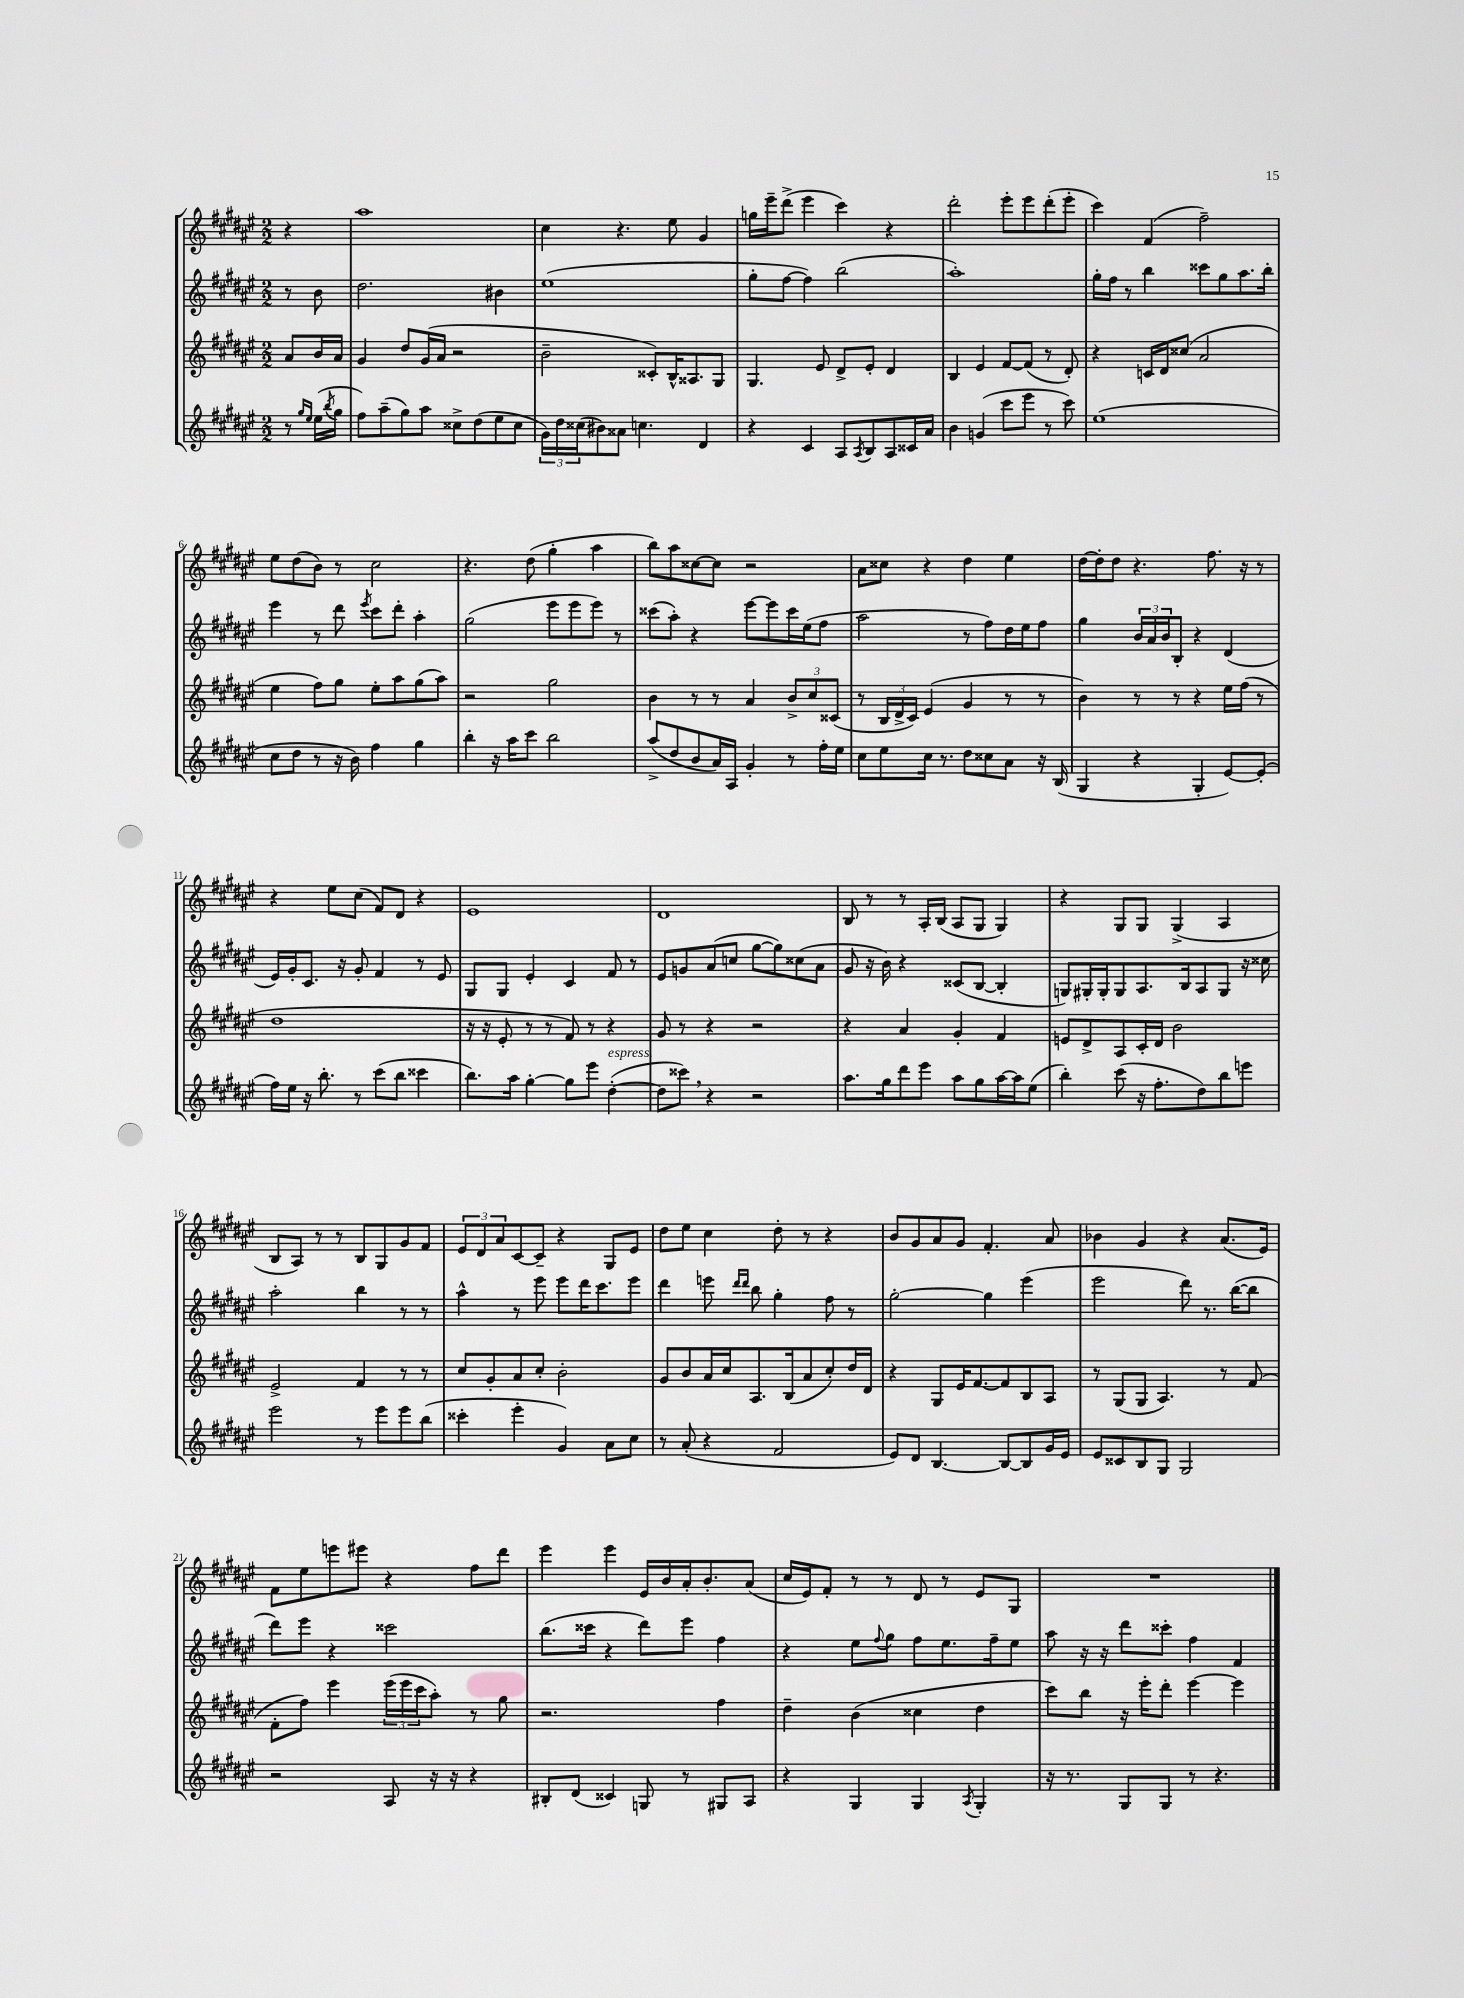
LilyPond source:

<<
\new StaffGroup <<
\new Staff = "s0" {
    \clef treble \key fis \major \numericTimeSignature \time 2/2 \partial 4
    r4 |
    ais''1 |
    cis''4 r4. eis''8 gis'4 |
    g''16 eis'''16-- dis'''8->( eis'''4 cis'''4) r4 |
    dis'''2-. eis'''8-. eis'''8 dis'''8-.( eis'''8-. |
    cis'''4) fis'4( fis''2--) |
    eis''8 dis''8( b'8) r8 cis''2 |
    r4. dis''8( gis''4-. ais''4 |
    b''8) ais''8 cisis''8~ cisis''8 r2 |
    ais'8 cisis''8 r4 dis''4 eis''4 |
    dis''16~ dis''16-. dis''8 r4. fis''8. r16 r8 |
    r4 eis''8 cis''8( fis'8) dis'8 r4 |
    eis'1 |
    dis'1 |
    b8 r8 r8 ais16-. b16( ais8 gis8 gis4) |
    r4 gis8 gis8 gis4->( ais4 |
    b8 ais8) r8 r8 b8 gis8 gis'8 fis'8 |
    \tuplet 3/2 { eis'8 dis'8 ais'8 } cis'8~ cis'8-- r4 gis8 eis'8 |
    dis''8 eis''8 cis''4 dis''8-. r8 r4 |
    b'8 gis'8 ais'8 gis'8 fis'4.-. ais'8 |
    bes'4 gis'4 r4 ais'8.( eis'16) |
    fis'8 eis''8 e'''8 eis'''8 r4 fis''8 dis'''8 |
    eis'''4 eis'''4 eis'16 b'16 ais'16-. b'8.-. ais'8( |
    cis''16 eis'16) fis'8-. r8 r8 dis'8 r8 eis'8 gis8 |
    R1 \bar "|." |
}
\new Staff = "s1" {
    \clef treble \key fis \major \numericTimeSignature \time 2/2 \partial 4
    r8 b'8 |
    dis''2. bis'4 |
    eis''1( |
    gis''8-. fis''8~ fis''4) b''2( |
    ais''1-.) |
    gis''16-. fis''16 r8 b''4 cisis'''8 gis''8 ais''8. b''16-. |
    eis'''4 r8 dis'''8 \acciaccatura { eis'''8 } cis'''8 dis'''8-. ais''4-. |
    gis''2( eis'''8 eis'''8 eis'''8) r8 |
    cisis'''8( ais''8-.) r4 eis'''8~ eis'''8 cisis'''16 eis''16( fis''8 |
    ais''2 r8 fis''8) dis''16 eis''16 fis''8 |
    gis''4 \tuplet 3/2 { b'16 ais'16 b'16 } b8-. r4 dis'4( |
    eis'16) gis'16-. cis'8. r16 gis'8-. fis'4 r8 eis'8 |
    gis8 gis8 eis'4-. cis'4 fis'8 r8 |
    eis'8 g'8 ais'8( c''8 gis''8~ gis''8) cisis''8( ais'8 |
    gis'8 r16 b'16) r4 cisis'8( b8~ b4-. |
    g8) gis16-. gis16-. gis8 ais8. b16 ais8 gis8 r16 cisis''16 |
    ais''2-. b''4 r8 r8 |
    ais''4-^ r8 eis'''8 eis'''8 dis'''16 cis'''8. eis'''8 |
    dis'''4 e'''8 \grace { dis'''16 dis'''16 } b''8 gis''4-. fis''8 r8 |
    gis''2~-. gis''4 eis'''4( |
    eis'''2 dis'''8) r8. b''16~( b''8 |
    dis'''8) eis'''8 r4 cisis'''2 |
    b''8.( cisis'''16 r4 dis'''8) eis'''8 fis''4 |
    r4 eis''8 \appoggiatura { fis''8 } gis''8 fis''8 eis''8. fis''16-- eis''8 |
    ais''8 r16 r16 dis'''8 cisis'''8-. fis''4 fis'4 \bar "|." |
}
\new Staff = "s2" {
    \clef treble \key fis \major \numericTimeSignature \time 2/2 \partial 4
    ais'8 b'16 ais'16 |
    gis'4 dis''8 gis'16( ais'16 r2 |
    b'2-- cisis'8-.) b16-^ aisis8. gis8 |
    gis4. eis'8 dis'8-> eis'8-. dis'4 |
    b4 eis'4 fis'8~ fis'8( r8 dis'8-.) |
    r4 c'16 dis'16 cisis''8( ais'2 |
    eis''4 fis''8) gis''8 eis''8-. ais''8 gis''8( ais''8) |
    r2 gis''2 |
    b'4 r8 r8 ais'4 \tuplet 3/2 { b'8-> cis''8 cisis'8( } |
    r8 \tuplet 3/2 { b16 dis'16-> cis'16) } eis'4( gis'4 r8 r8 |
    b'4) r8 r8 r4 eis''16 fis''16( r8 |
    dis''1 |
    r16 r16 eis'8-. r8 r8 fis'8) r8 r4 |
    gis'8 r8 r4 r2 |
    r4 ais'4 gis'4-. fis'4 |
    e'8 dis'8-> ais8 cis'16-. dis'16 b'2 |
    eis'2-> fis'4 r8 r8 |
    cis''8 gis'8-. ais'8 cis''8-. b'2-. |
    gis'8 b'8 ais'16 cis''16 ais8. b16( ais'8 cis''8-.) dis''16 dis'16 |
    r4 gis8 eis'16 fis'8.~ fis'8 b8 ais8 |
    r8 gis8( gis8 ais4.) r8 fis'8( |
    fis'8-. fis''8) eis'''4 \tuplet 3/2 { eis'''16( eis'''16 cis'''16 } ais''8-.) r8 gis''8 |
    r2. fis''4 |
    dis''4-- b'4( cisis''4 dis''4 |
    cis'''8) b''8 r16 eis'''16-. dis'''8-. eis'''4~ eis'''4 \bar "|." |
}
\new Staff = "s3" {
    \clef treble \key fis \major \numericTimeSignature \time 2/2 \partial 4
    r8 \grace { gis''16 eis''16 } eis''16( \acciaccatura { b''8 } gis''16 |
    fis''8) ais''8--( gis''8) ais''8 cisis''8-> dis''8( eis''8 cisis''8 |
    \tuplet 3/2 { gis'16) dis''16 cisis''16( } bis'8) aisis'8 c''4. dis'4 |
    r4 cis'4 ais8 \acciaccatura { ais8 } b8 ais8 cisis'16 ais'16 |
    b'4 g'4( cis'''8 eis'''8 r8 cis'''8) |
    eis''1( |
    cis''8 dis''8 r8 r16 b'16) fis''4 gis''4 |
    b''4-. r16 ais''16 cis'''8 b''2 |
    ais''8->( dis''8 b'8 ais'16) ais16 gis'4-. r8 fis''16-. eis''16 |
    cis''8 eis''8 cis''16 r8. dis''8 cisis''8 ais'8 r16 b16( |
    gis4 r4 gis4-. eis'8~) eis'8-.( |
    fis''16) eis''16 r16 b''8.-. r8 cis'''8( b''8 cisis'''4 |
    b''8.) ais''16 gis''4~-. gis''8 eis'''8 dis''4~-.^\markup { \italic "espress." }( |
    dis''8 cisis'''8) \breathe r4 r2 |
    ais''8. gis''16 dis'''8 eis'''8 ais''8 gis''8 ais''16~ ais''16 eis''8( |
    b''4-.) cis'''8( r16 fis''8.-. dis''8) b''8 e'''8 |
    eis'''2 r8 eis'''8 eis'''8 b''8( |
    cisis'''4-. eis'''4-. gis'4) ais'8 cis''8 |
    r8 ais'8-.( r4 fis'2 |
    eis'8) dis'8 b4.~ b8~ b8 gis'16 eis'16 |
    eis'8 cisis'8 b8 gis8 gis2 |
    r2 ais8 r16 r16 r4 |
    bis8-. dis'8( cisis'4) g8 r8 gis8 ais8 |
    r4 gis4 gis4 \acciaccatura { ais8 } gis4-. |
    r16 r8. gis8 gis8 r8 r4. \bar "|." |
}
>>
>>
